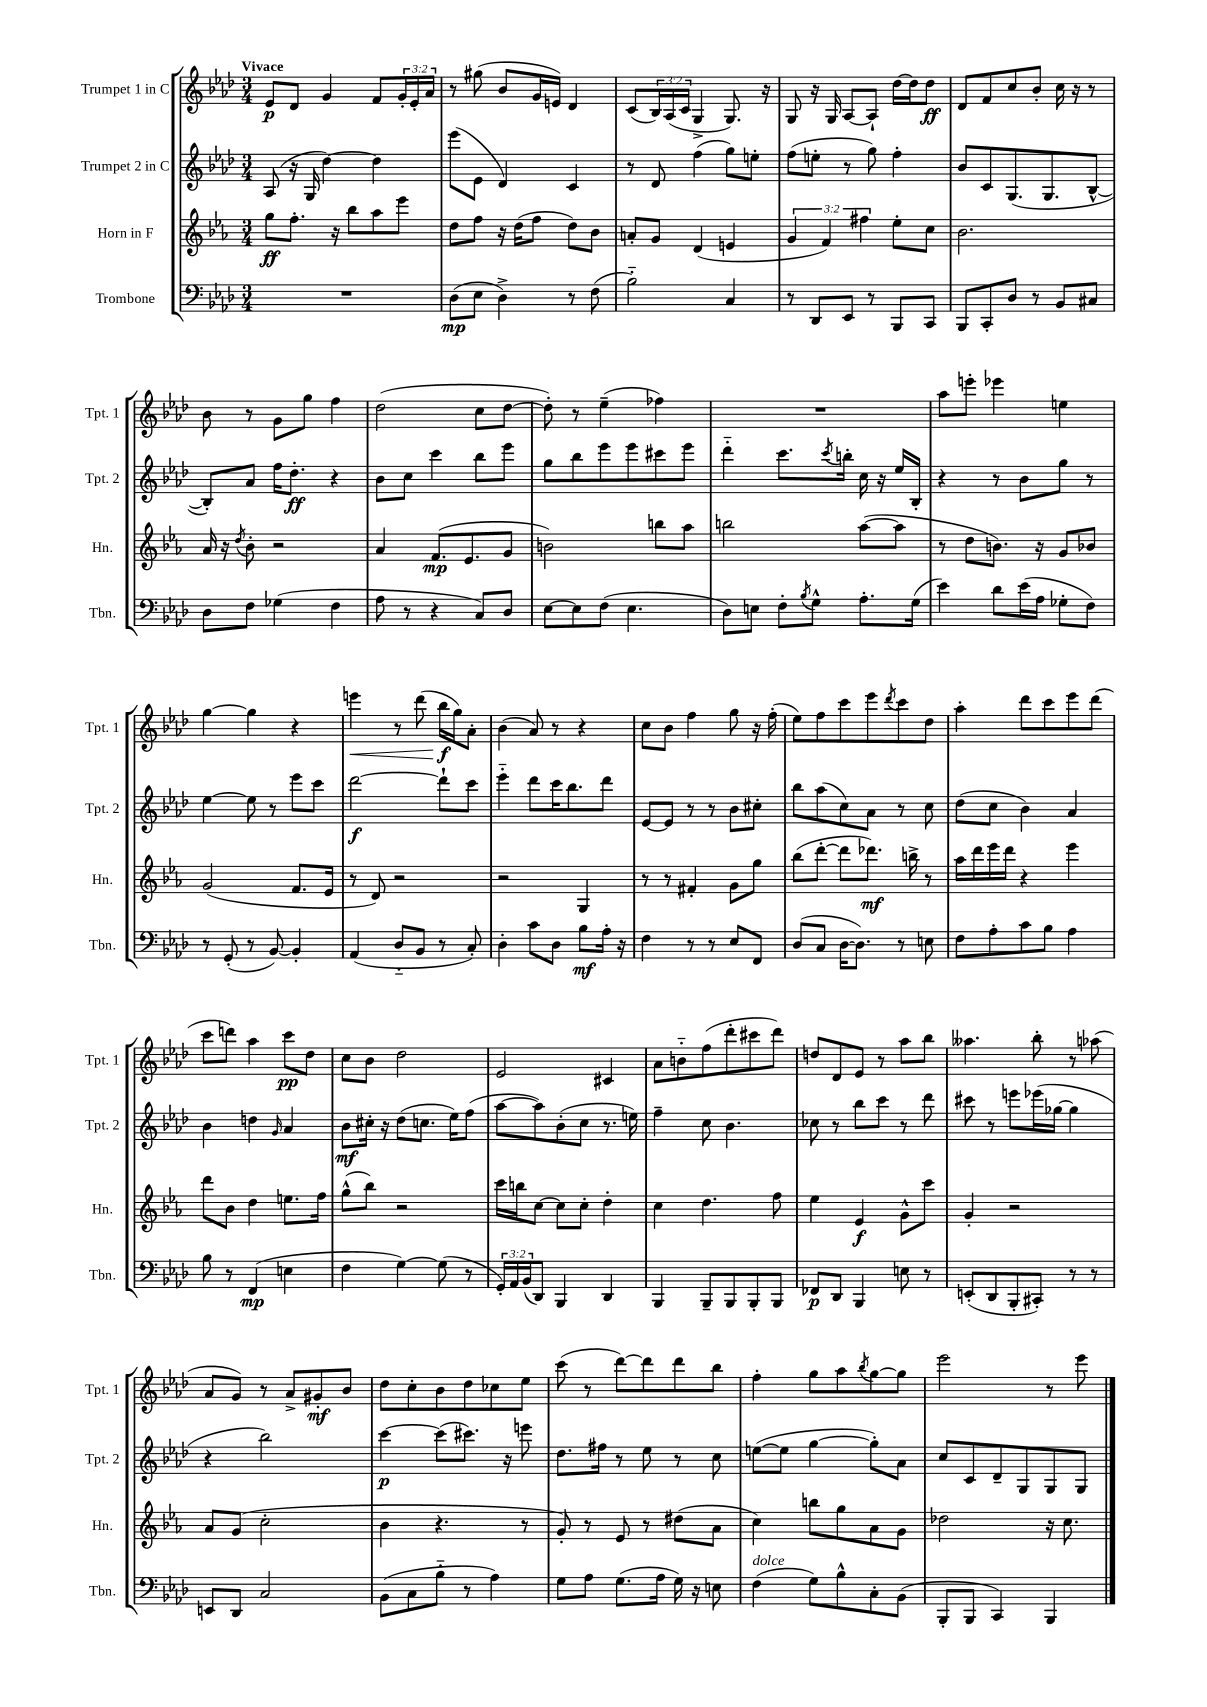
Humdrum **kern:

**kern	**dynam	**kern	**dynam	**kern	**dynam	**kern	**dynam
*part4	*part4	*part3	*part3	*part2	*part2	*part1	*part1
*staff4	*staff4	*staff3	*staff3	*staff2	*staff2	*staff1	*staff1
*I"Trombone	*	*I"Horn in F	*	*I"Trumpet 2 in C	*	*I"Trumpet 1 in C	*
*I'Tbn.	*	*I'Hn.	*	*I'Tpt. 2	*	*I'Tpt. 1	*
*clefF4	*	*clefG2	*	*clefG2	*	*clefG2	*
*k[b-e-a-d-]	*	*k[b-e-a-]	*	*k[b-e-a-d-]	*	*k[b-e-a-d-]	*
*M3/4	*	*M3/4	*	*M3/4	*	*M3/4	*
=1	=1	=1	=1	=1	=1	=1	=1
!	!	!	!	!	!	!LO:TX:a:B:t=Vivace	!
2.r	.	8gg\L	ff	(8A-/	.	8e-/L	p
.	.	8.ff'\J	.	16r	.	8d-/J	.
.	.	.	.	16G/	.	.	.
.	.	.	.	[4dd-\)	.	4g/	.
.	.	16r	.	.	.	.	.
.	.	8bb-\L	.	.	.	.	.
.	.	8aa-\	.	4dd-\]	.	8f/L	.
.	.	8eee-\J	.	.	.	24g'/L	.
.	.	.	.	.	.	24e-'/	.
.	.	.	.	.	.	24a-/JJ	.
=2	=2	=2	=2	=2	=2	=2	=2
(8D-\L	mp	8dd\L	.	(8eee-\L	.	8r	.
8E-\J	.	8ff\J	.	8e-\J	.	(8gg#X\	.
4D-^\)	.	16r	.	4d-/)	.	8b-/L	.
.	.	(16dd\KL	.	.	.	.	.
.	.	8ff\J	.	.	.	16g/L	.
.	.	.	.	.	.	16en/JJ)	.
8r	.	8dd\L)	.	4c/	.	4d-/	.
(8F\	.	8b-\J	.	.	.	.	.
=3	=3	=3	=3	=3	=3	=3	=3
2B-\)	.	8an'/L	.	8r	.	(8c/L	.
.	.	8g/J	.	8d-/	.	24B-/L)	.
.	.	.	.	.	.	(24A-/	.
.	.	.	.	.	.	24c/JJ	.
.	.	(4d/	.	(4ff\	.	4G^/	.
4C/	.	4en/	.	8gg\L)	.	8.G/)	.
.	.	.	.	8een'\J	.	.	.
.	.	.	.	.	.	16r	.
=4	=4	=4	=4	=4	=4	=4	=4
8r	.	6g/	.	(8ff\L	.	8G/	.
8DD-/L	.	.	.	8een'\J	.	16r	.
.	.	6f/)	.	.	.	.	.
.	.	.	.	.	.	16G/	.
8EE-/J	.	.	.	8r	.	[8A-/L	.
.	.	6ff#X\	.	.	.	.	.
8r	.	.	.	8gg\)	.	8A-`/J]	.
8BBB-/L	.	8ee-'\L	.	4ff'\	.	[16dd-\LL	.
.	.	.	.	.	.	16dd-\J]	.
8CC/J	.	8cc\J	.	.	.	8dd-\J	ff
=5	=5	=5	=5	=5	=5	=5	=5
8BBB-/L	.	2.b-\	.	8b-/L	.	8d-/L	.
8CC'/	.	.	.	8c/	.	8f/	.
8D-/J	.	.	.	(8.G/	.	8cc/	.
8r	.	.	.	.	.	8b-'/J	.
.	.	.	.	8.G/	.	.	.
8BB-/L	.	.	.	.	.	16cc\	.
.	.	.	.	.	.	16r	.
8C#X/J	.	.	.	[8B-^^/J	.	8r	.
!!LO:LB:g=z
=6	=6	=6	=6	=6	=6	=6	=6
8D-\L	.	16a-/	.	8B-'/L])	.	8b-\	.
.	.	16r	.	.	.	.	.
.	.	8qdd/	.	.	.	.	.
8F\J	.	8b-'\	.	8a-/J	.	8r	.
(4G-X\	.	2r	.	16ff\KL	.	8g\L	.
.	.	.	.	8.dd-'\J	ff	.	.
.	.	.	.	.	.	8gg\J	.
4F\	.	.	.	4r	.	4ff\	.
=7	=7	=7	=7	=7	=7	=7	=7
8A-\	.	4a-/	.	8b-\L	.	(2dd-\	.
8r	.	.	.	8cc\J	.	.	.
4r	.	(8.f/L	mp	4ccc\	.	.	.
.	.	8.e-/	.	.	.	.	.
8C/L)	.	.	.	8bb-\L	.	8cc\L	.
8D-/J	.	8g/J	.	8eee-\J	.	[8dd-\J	.
=8	=8	=8	=8	=8	=8	=8	=8
[8E-\L	.	2bn\)	.	8gg\L	.	8dd-'\])	.
8E-\]	.	.	.	8bb-\	.	8r	.
(8F\J	.	.	.	8eee-\	.	(4ee-~\	.
4.E-\	.	.	.	8eee-\	.	.	.
.	.	8bbn\L	.	8ccc#X\	.	4ff-X\)	.
.	.	8aa-\J	.	8eee-\J	.	.	.
=9	=9	=9	=9	=9	=9	=9	=9
8D-\L)	.	2bbn\	.	4ddd-\	.	2.r	.
8En\J	.	.	.	.	.	.	.
8F'\L	.	.	.	8.ccc\L	.	.	.
8qB-/	.	.	.	.	.	.	.
8G^^\J	.	.	.	.	.	.	.
.	.	.	.	8qccc/	.	.	.
.	.	.	.	16bbn'\Jk	.	.	.
8.A-'\L	.	([8aa-\L	.	16cc\	.	.	.
.	.	.	.	16r	.	.	.
.	.	8aa-\J]	.	16ee-/LL	.	.	.
(16G\Jk	.	.	.	16B-'/JJ	.	.	.
=10	=10	=10	=10	=10	=10	=10	=10
4e-\)	.	8r	.	4r	.	8aa-\L	.
.	.	8dd\L	.	.	.	8eeen'\J	.
8d-\L	.	8.bn\J)	.	8r	.	4eee-X\	.
(16e-\L	.	.	.	8b-\L	.	.	.
16A-\JJ	.	16r	.	.	.	.	.
8G-X'\L	.	8g/L	.	8gg\J	.	4een\	.
8F\J)	.	8b-X/J	.	8r	.	.	.
!!LO:LB:g=z
=11	=11	=11	=11	=11	=11	=11	=11
8r	.	(2g/	.	[4ee-\	.	[4gg\	.
(8GG'/	.	.	.	.	.	.	.
8r	.	.	.	8ee-\]	.	4gg\]	.
[8BB-/)	.	.	.	8r	.	.	.
4BB-'/]	.	8.f/L	.	8eee-\L	.	4r	.
.	.	.	.	8ccc\J	.	.	.
.	.	16e-/Jk	.	.	.	.	.
=12	=12	=12	=12	=12	=12	=12	=12
!	!	!	!	!	!	!	!LO:HP:b
(4AA-/	.	8r	.	[2ddd-\	f	4eeen\	<
.	.	8d/)	.	.	.	.	.
8D-/L	.	2r	.	.	.	8r	.
8BB-/J	.	.	.	.	.	(8ddd-\	.
8r	.	.	.	8ddd-`\L]	.	16bb-\LL	f
.	.	.	.	.	.	16gg\J)	[
8C'/)	.	.	.	8ccc\J	.	8a-'\J	.
=13	=13	=13	=13	=13	=13	=13	=13
4D-'\	.	2r	.	4eee-\	.	(4b-\	.
8c\L	.	.	.	8ddd-\L	.	8a-/)	.
8D-\J	.	.	.	16ccc\K	.	8r	.
.	.	.	.	8.bb-\	.	.	.
8B-\L	mf	4G/	.	.	.	4r	.
16A-'\Jk	.	.	.	8ddd-\J	.	.	.
16r	.	.	.	.	.	.	.
=14	=14	=14	=14	=14	=14	=14	=14
4F\	.	8r	.	[8e-/L	.	8cc\L	.
.	.	8r	.	8e-/J]	.	8b-\J	.
8r	.	4f#X'/	.	8r	.	4ff\	.
8r	.	.	.	8r	.	.	.
8E-/L	.	8g\L	.	8b-\L	.	8gg\	.
8FF/J	.	8gg\J	.	8cc#X'\J	.	16r	.
.	.	.	.	.	.	(16ff'\	.
=15	=15	=15	=15	=15	=15	=15	=15
(8D-/L	.	(8bb-\L	.	8bb-\L	.	8ee-\L)	.
8C/J	.	[8ddd'\J	.	(8aa-\	.	8ff\	.
[16D-\KL	.	8ddd\L]	.	8cc\)	.	8ccc\	.
8.D-\J])	.	.	.	.	.	.	.
.	.	8.ddd-X\J)	mf	8a-\J	.	8eee-\	.
.	.	.	.	.	.	8qddd-/	.
8r	.	.	.	8r	.	8ccc\	.
.	.	16bbn^\	.	.	.	.	.
8En\	.	8r	.	8cc\	.	8dd-\J	.
=16	=16	=16	=16	=16	=16	=16	=16
8F\L	.	16aa-\LL	.	(8dd-\L	.	4aa-'\	.
.	.	16ddd\	.	.	.	.	.
8A-'\	.	16eee-\	.	8cc\J	.	.	.
.	.	16ddd\JJ	.	.	.	.	.
8c\	.	4r	.	4b-\)	.	8ddd-\L	.
8B-\J	.	.	.	.	.	8ccc\	.
4A-\	.	4eee-\	.	4a-/	.	8eee-\	.
.	.	.	.	.	.	(8ddd-\J	.
!!LO:LB:g=z
=17	=17	=17	=17	=17	=17	=17	=17
8B-\	.	8ddd\L	.	4b-\	.	8ccc\L	.
8r	.	8b-\J	.	.	.	8dddn\J)	.
(4FF/	mp	4dd\	.	4ddn\	.	4aa-\	.
.	.	.	.	16qqg/	.	.	.
4En\	.	8.een\L	.	4a-/	.	8ccc\L	pp
.	.	.	.	.	.	8dd-\J	.
.	.	16ff\Jk	.	.	.	.	.
=18	=18	=18	=18	=18	=18	=18	=18
4F\	.	(8gg^^\L	.	8b-\L	mf	8cc\L	.
.	.	8bb-\J)	.	16cc#X'\Jk	.	8b-\J	.
.	.	.	.	16r	.	.	.
[4G\)	.	2r	.	(8dd-\L	.	2dd-\	.
.	.	.	.	8.ccn\J	.	.	.
(8G\]	.	.	.	.	.	.	.
.	.	.	.	16ee-\KL)	.	.	.
8r	.	.	.	(8ff\J	.	.	.
=19	=19	=19	=19	=19	=19	=19	=19
24GG'/LL)	.	16ccc\LL	.	[8aa-\L	.	2e-/	.
24AA-/	.	.	.	.	.	.	.
.	.	16bbn\J	.	.	.	.	.
(24BB-/J	.	.	.	.	.	.	.
8DD-/J)	.	[8cc\J	.	8aa-\])	.	.	.
4BBB-/	.	8cc\L]	.	(8b-'\	.	.	.
.	.	8cc'\J	.	8cc\J	.	.	.
4DD-/	.	4dd'\	.	8.r	.	4c#X/	.
.	.	.	.	16een\)	.	.	.
=20	=20	=20	=20	=20	=20	=20	=20
4BBB-/	.	4cc\	.	4ff~\	.	8a-\L	.
.	.	.	.	.	.	8bn\	.
8BBB-~/L	.	4.dd\	.	8cc\	.	(8ff\	.
8BBB-/	.	.	.	4.b-\	.	8ddd-'\	.
8BBB-'/	.	.	.	.	.	8ccc#X\	.
8BBB-/J	.	8ff\	.	.	.	8ddd-\J)	.
=21	=21	=21	=21	=21	=21	=21	=21
8FF-X/L	p	4ee-\	.	8cc-X\	.	8ddn/L	.
8DD-/J	.	.	.	8r	.	8d-/	.
4BBB-/	.	4e-/	f	8bb-\L	.	8e-/J	.
.	.	.	.	8ccc\J	.	8r	.
8En\	.	8g^^\L	.	8r	.	8aa-\L	.
8r	.	8ccc\J	.	8ddd-\	.	8bb-\J	.
=22	=22	=22	=22	=22	=22	=22	=22
(8EEn'/L	.	4g'/	.	8ccc#X\	.	4.aa--X\	.
8DD-/	.	.	.	8r	.	.	.
8BBB-'/	.	2r	.	8eeen\L	.	.	.
8CC#X'/J)	.	.	.	(16eee-X\L	.	8bb-'\	.
.	.	.	.	[16gg-X\JJ	.	.	.
8r	.	.	.	4gg-\]	.	8r	.
8r	.	.	.	.	.	(8aa-X\	.
!!LO:LB:g=z
=23	=23	=23	=23	=23	=23	=23	=23
8EEn/L	.	8a-/L	.	4r	.	8a-/L	.
8DD-/J	.	(8g/J	.	.	.	8g/J)	.
2C/	.	2cc'\	.	2bb-\)	.	8r	.
.	.	.	.	.	.	8a-^/L	.
.	.	.	.	.	.	8g#X'/	mf
.	.	.	.	.	.	8b-/J	.
=24	=24	=24	=24	=24	=24	=24	=24
(8BB-\L	.	4b-\	.	[4ccc\	p	8dd-\L	.
8C\	.	.	.	.	.	8cc'\	.
8B-\J	.	4.r	.	(8ccc\L]	.	8b-\	.
8r	.	.	.	8.ccc#X\J)	.	8dd-\	.
4A-\)	.	.	.	.	.	8cc-X\	.
.	.	.	.	16r	.	.	.
.	.	8r	.	8eeen\	.	8ee-\J	.
=25	=25	=25	=25	=25	=25	=25	=25
8G\L	.	8g'/)	.	8.dd-\L	.	(8ccc\	.
8A-\J	.	8r	.	.	.	8r	.
.	.	.	.	16ff#X\Jk	.	.	.
(8.G\L	.	8e-/	.	8r	.	[8ddd-\L)	.
.	.	8r	.	8ee-\	.	8ddd-\]	.
16A-\Jk	.	.	.	.	.	.	.
16G\)	.	(8dd#X\L	.	8r	.	8ddd-\	.
16r	.	.	.	.	.	.	.
8En\	.	8a-\J	.	8cc\	.	8bb-\J	.
=26	=26	=26	=26	=26	=26	=26	=26
!LO:TX:a:i:t=dolce	!	!	!	!	!	!	!
(4F\	.	4cc\)	.	([8een\L	.	4ff'\	.
.	.	.	.	8ee\J]	.	.	.
8G\L)	.	8bbn\L	.	[4gg\	.	8gg\L	.
8B-^^\	.	8gg\	.	.	.	8aa-\	.
.	.	.	.	.	.	8qbb-/	.
8C'\	.	8a-\	.	8gg'\L])	.	[8gg\	.
(8BB-\J	.	8g\J	.	8a-\J	.	8gg\J]	.
=27	=27	=27	=27	=27	=27	=27	=27
8BBB-'/L	.	2dd-X\	.	8cc/L	.	2eee-\	.
8BBB-/J	.	.	.	8c/	.	.	.
4CC/)	.	.	.	8d-~/	.	.	.
.	.	.	.	8G/	.	.	.
4BBB-/	.	16r	.	8G/	.	8r	.
.	.	8.cc\	.	.	.	.	.
.	.	.	.	8G/J	.	8eee-\	.
==	==	==	==	==	==	==	==
*-	*-	*-	*-	*-	*-	*-	*-
